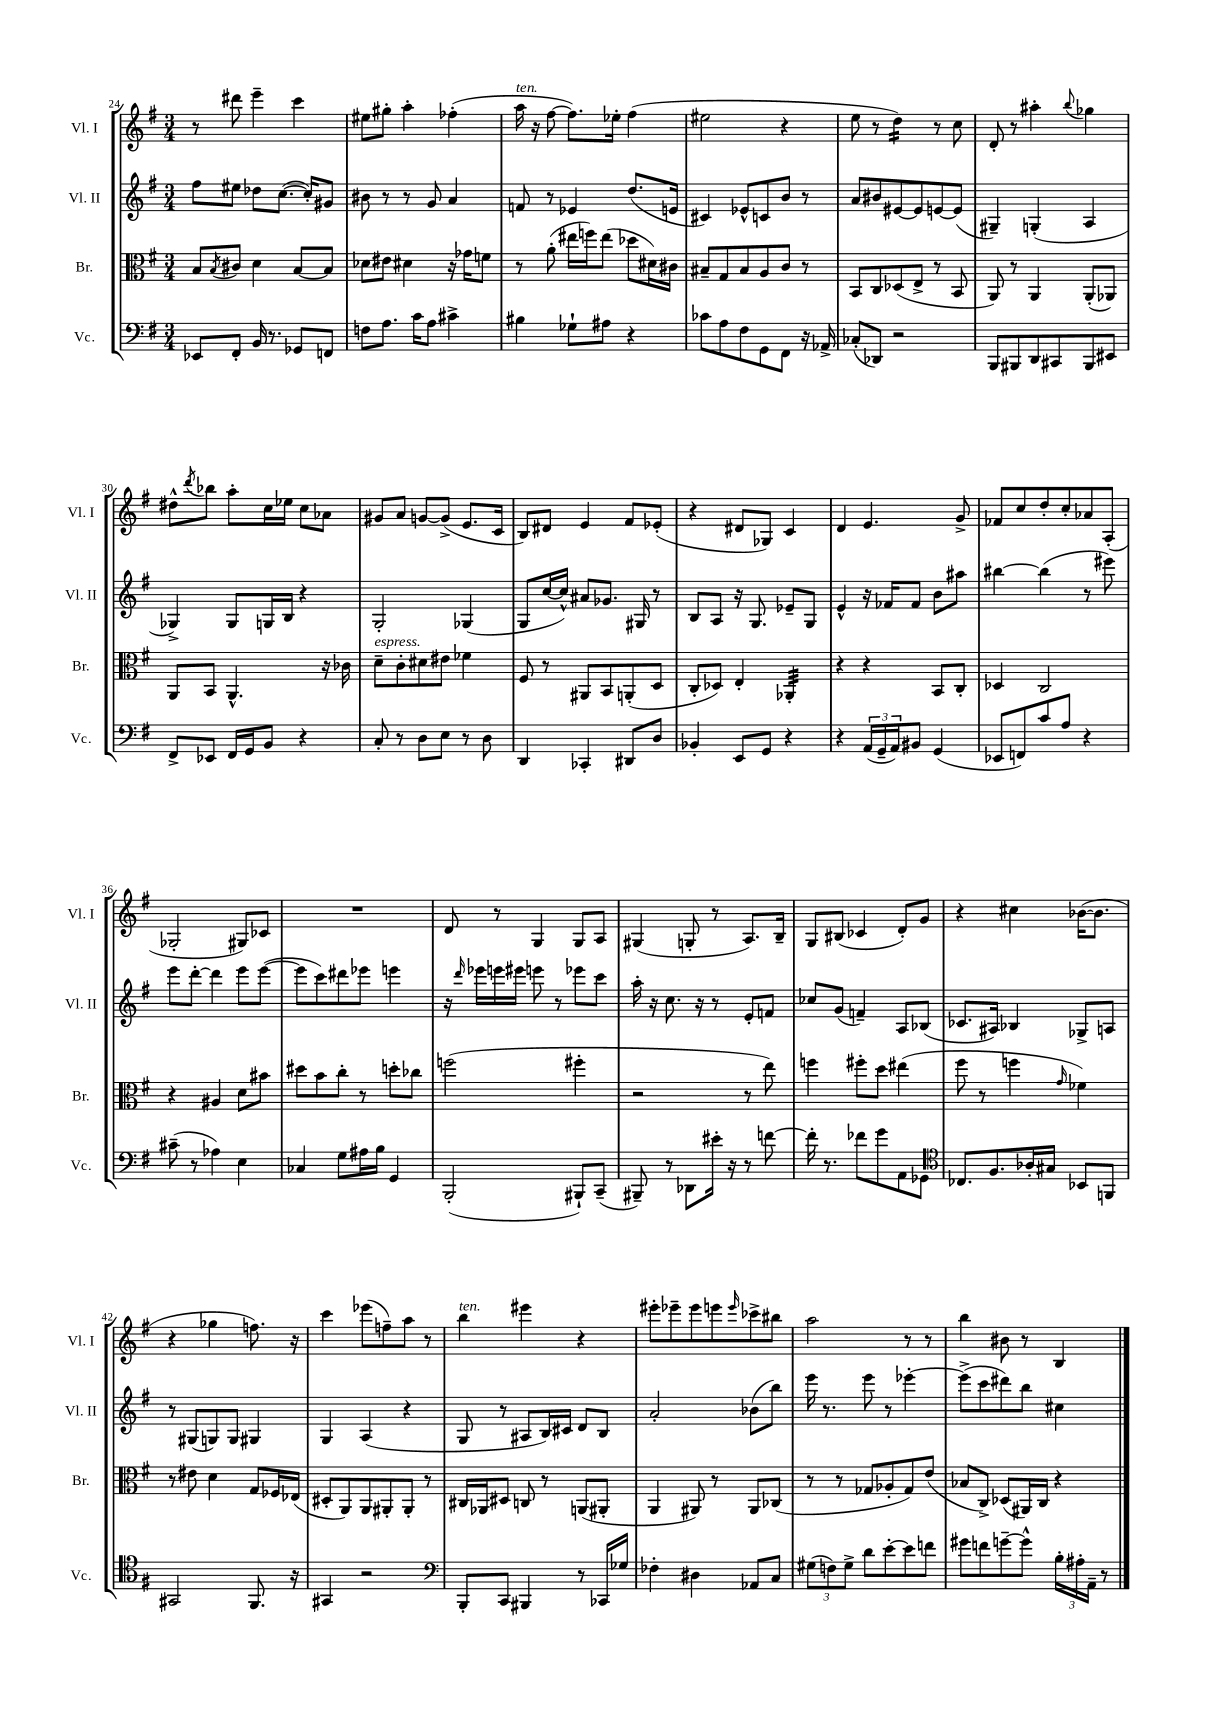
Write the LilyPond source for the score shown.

<<
\new StaffGroup <<
\new Staff = "s0" \with { instrumentName = "Vl. I" shortInstrumentName = "Vl. I" } {
    \clef treble \key g \major \numericTimeSignature \time 3/4
    r8 dis'''8 e'''4-- c'''4 |
    eis''8 gis''8-. a''4-. fes''4-.( |
    a''16^\markup { \italic "ten." } r16 fis''8~ fis''8.) ees''16-. fis''4( |
    eis''2 r4 |
    e''8 r8 d''4:16) r8 c''8 |
    d'8-. r8 ais''4-. \appoggiatura { b''8 } ges''4 |
    dis''8-^ \acciaccatura { d'''8 } bes''8 a''8-. c''16 ees''16 c''8 aes'8 |
    gis'8 a'8 g'8~ g'8->( e'8. c'16 |
    b8) dis'8 e'4 fis'8 ees'8-.( |
    r4 dis'8 ges8) c'4 |
    d'4 e'4. g'8-> |
    fes'8 c''8 d''8-. c''8-. aes'8 a8-.( |
    ges2-. gis8) ces'8 |
    R2. |
    d'8 r8 g4 g8 a8 |
    gis4( g8-. r8 a8.) b16-- |
    g8 bis8( ces'4 d'8-.) g'8 |
    r4 cis''4 bes'16~( bes'8. |
    r4 ges''4 f''8.) r16 |
    c'''4 ees'''8( f''8--) a''8 r8 |
    b''4^\markup { \italic "ten." } eis'''4 r4 |
    eis'''8-. ees'''8-- ees'''8 e'''8 \grace { e'''16 } ces'''8-> bis''8 |
    a''2 r8 r8 |
    b''4 bis'8 r8 b4 \bar "|." |
}
\new Staff = "s1" \with { instrumentName = "Vl. II" shortInstrumentName = "Vl. II" } {
    \clef treble \key g \major \numericTimeSignature \time 3/4
    fis''8 eis''8 des''8 c''8.~( c''16-.) gis'8 |
    bis'8 r8 r8 g'8 a'4 |
    f'8 r8 ees'4 d''8.( e'16 |
    cis'4) ees'8-^ c'8 b'8 r8 |
    a'8 bis'8 eis'8~ eis'8 e'8~ e'8( |
    gis4--) g4-.( a4 |
    ges4->) ges8 g16 b16 r4 |
    g2-. ges4( |
    g8 c''16~ c''16-^) ais'8 ges'8. gis16 r8 |
    b8 a8 r16 g8. ees'8-- g8 |
    e'4-^ r16 fes'16 fes'8 b'8 ais''8 |
    bis''4~ bis''4( r8 eis'''8) |
    e'''8 d'''8~-. d'''4 e'''8 e'''8~( |
    e'''8 c'''8) dis'''8 ees'''8 e'''4 |
    r16 \grace { d'''16 } ees'''16 e'''16 eis'''16 e'''8 r8 ees'''8 c'''8 |
    a''16-. r16 c''8. r16 r8 e'8-. f'8 |
    ces''8 g'8( f'4--) a8 bes8( |
    ces'8. ais16) bes4 ges8-> a8 |
    r8 gis8( g8) g8 gis4 |
    g4 a4( r4 |
    g8 r8 ais8 b16) cis'16 d'8 b8 |
    a'2-. bes'8( b''8) |
    e'''16 r8. e'''8 r8 ees'''4~-. |
    ees'''8->( c'''8 dis'''8) b''8 cis''4 \bar "|." |
}
\new Staff = "s2" \with { instrumentName = "Br." shortInstrumentName = "Br." } {
    \clef alto \key g \major \numericTimeSignature \time 3/4
    b8 \acciaccatura { b8 } cis'8 d'4 b8~ b8 |
    des'8 eis'8 dis'4 r16 ges'16 f'8 |
    r8 a'8-.( eis''16 f''16) eis''8( des''8 dis'16) cis'16 |
    bis8-- g8 bis8 a8 c'8 r8 |
    b,8 c8 des8( e8-> r8 b,8 |
    a,8) r8 a,4 a,8-.( aes,8) |
    a,8 b,8 a,4.-^ r16 ces'16 |
    d'8--^\markup { \italic "espress." } c'8-. dis'8 eis'8 fes'4 |
    fis8 r8 ais,8 b,8 a,8-.( d8 |
    c8-. des8) e4-. aes,4:32-. |
    r4 r4 b,8 c8-. |
    des4 c2 |
    r4 ais4 d'8 bis'8 |
    dis''8 b'8 c''8-. r8 d''8-. ces''8 |
    f''2( fis''4-. |
    r2 r8 e''8) |
    f''4 fis''8-. d''8 eis''4( |
    fis''8 r8 f''4 \grace { g'16 } fes'4) |
    r8 eis'8 d'4 g8 fes16 ees16( |
    dis8-. a,8) a,8 ais,8-. ais,8-. r8 |
    cis16 aes,16 dis8 c8 r8 a,8( ais,8-. |
    a,4 ais,8) r8 ais,8 ces8( |
    r8 r8 ges8 aes8-. ges8) e'8( |
    bes8 c8->) des8( ais,16) c16 r4 \bar "|." |
}
\new Staff = "s3" \with { instrumentName = "Vc." shortInstrumentName = "Vc." } {
    \clef bass \key g \major \numericTimeSignature \time 3/4
    ees,8 fis,8-. b,16 r8. ges,8 f,8 |
    f8 a8. c'16 a8 cis'4-> |
    bis4 ges8-! ais8 r4 |
    ces'8 a8 fis8 g,8 fis,8 r16 aes,16-> |
    ces8-.( des,8) r2 |
    b,,8 bis,,8 d,8 cis,8 bis,,8 eis,8 |
    fis,8-> ees,8 fis,16 g,16 b,8 r4 |
    c8-. r8 d8 e8 r8 d8 |
    d,4 ces,4-. dis,8 d8 |
    bes,4-. e,8 g,8 r4 |
    r4 \tuplet 3/2 { a,16( g,16-- a,16) } bis,8 g,4( |
    ees,8 f,8) c'8 a8 r4 |
    cis'8--( r8 aes4) e4 |
    ces4 g8 ais16 b16 g,4 |
    b,,2-.( bis,,8-!) c,8--( |
    bis,,8--) r8 des,8 eis'16-. r16 r8 f'8~ |
    f'16-. r8. fes'8 g'8 a,8 ges,8 |
    \clef tenor ces8. fis8. aes16-. gis16 bes,8 f,8 |
    gis,2 fis,8. r16 |
    gis,4 r2 |
    \clef bass b,,8-. c,8 bis,,4 r8 ces,16 ges16 |
    fes4-. dis4 aes,8 c8 |
    \tuplet 3/2 { gis8( f8) gis8-> } d'8 e'8~-. e'8 f'8 |
    gis'8 f'8 g'8~-- g'8-^ \tuplet 3/2 { b16-. ais16-. a,16-- } r8 \bar "|." |
}
>>
>>
\layout { \context { \Score currentBarNumber = #24 } }
